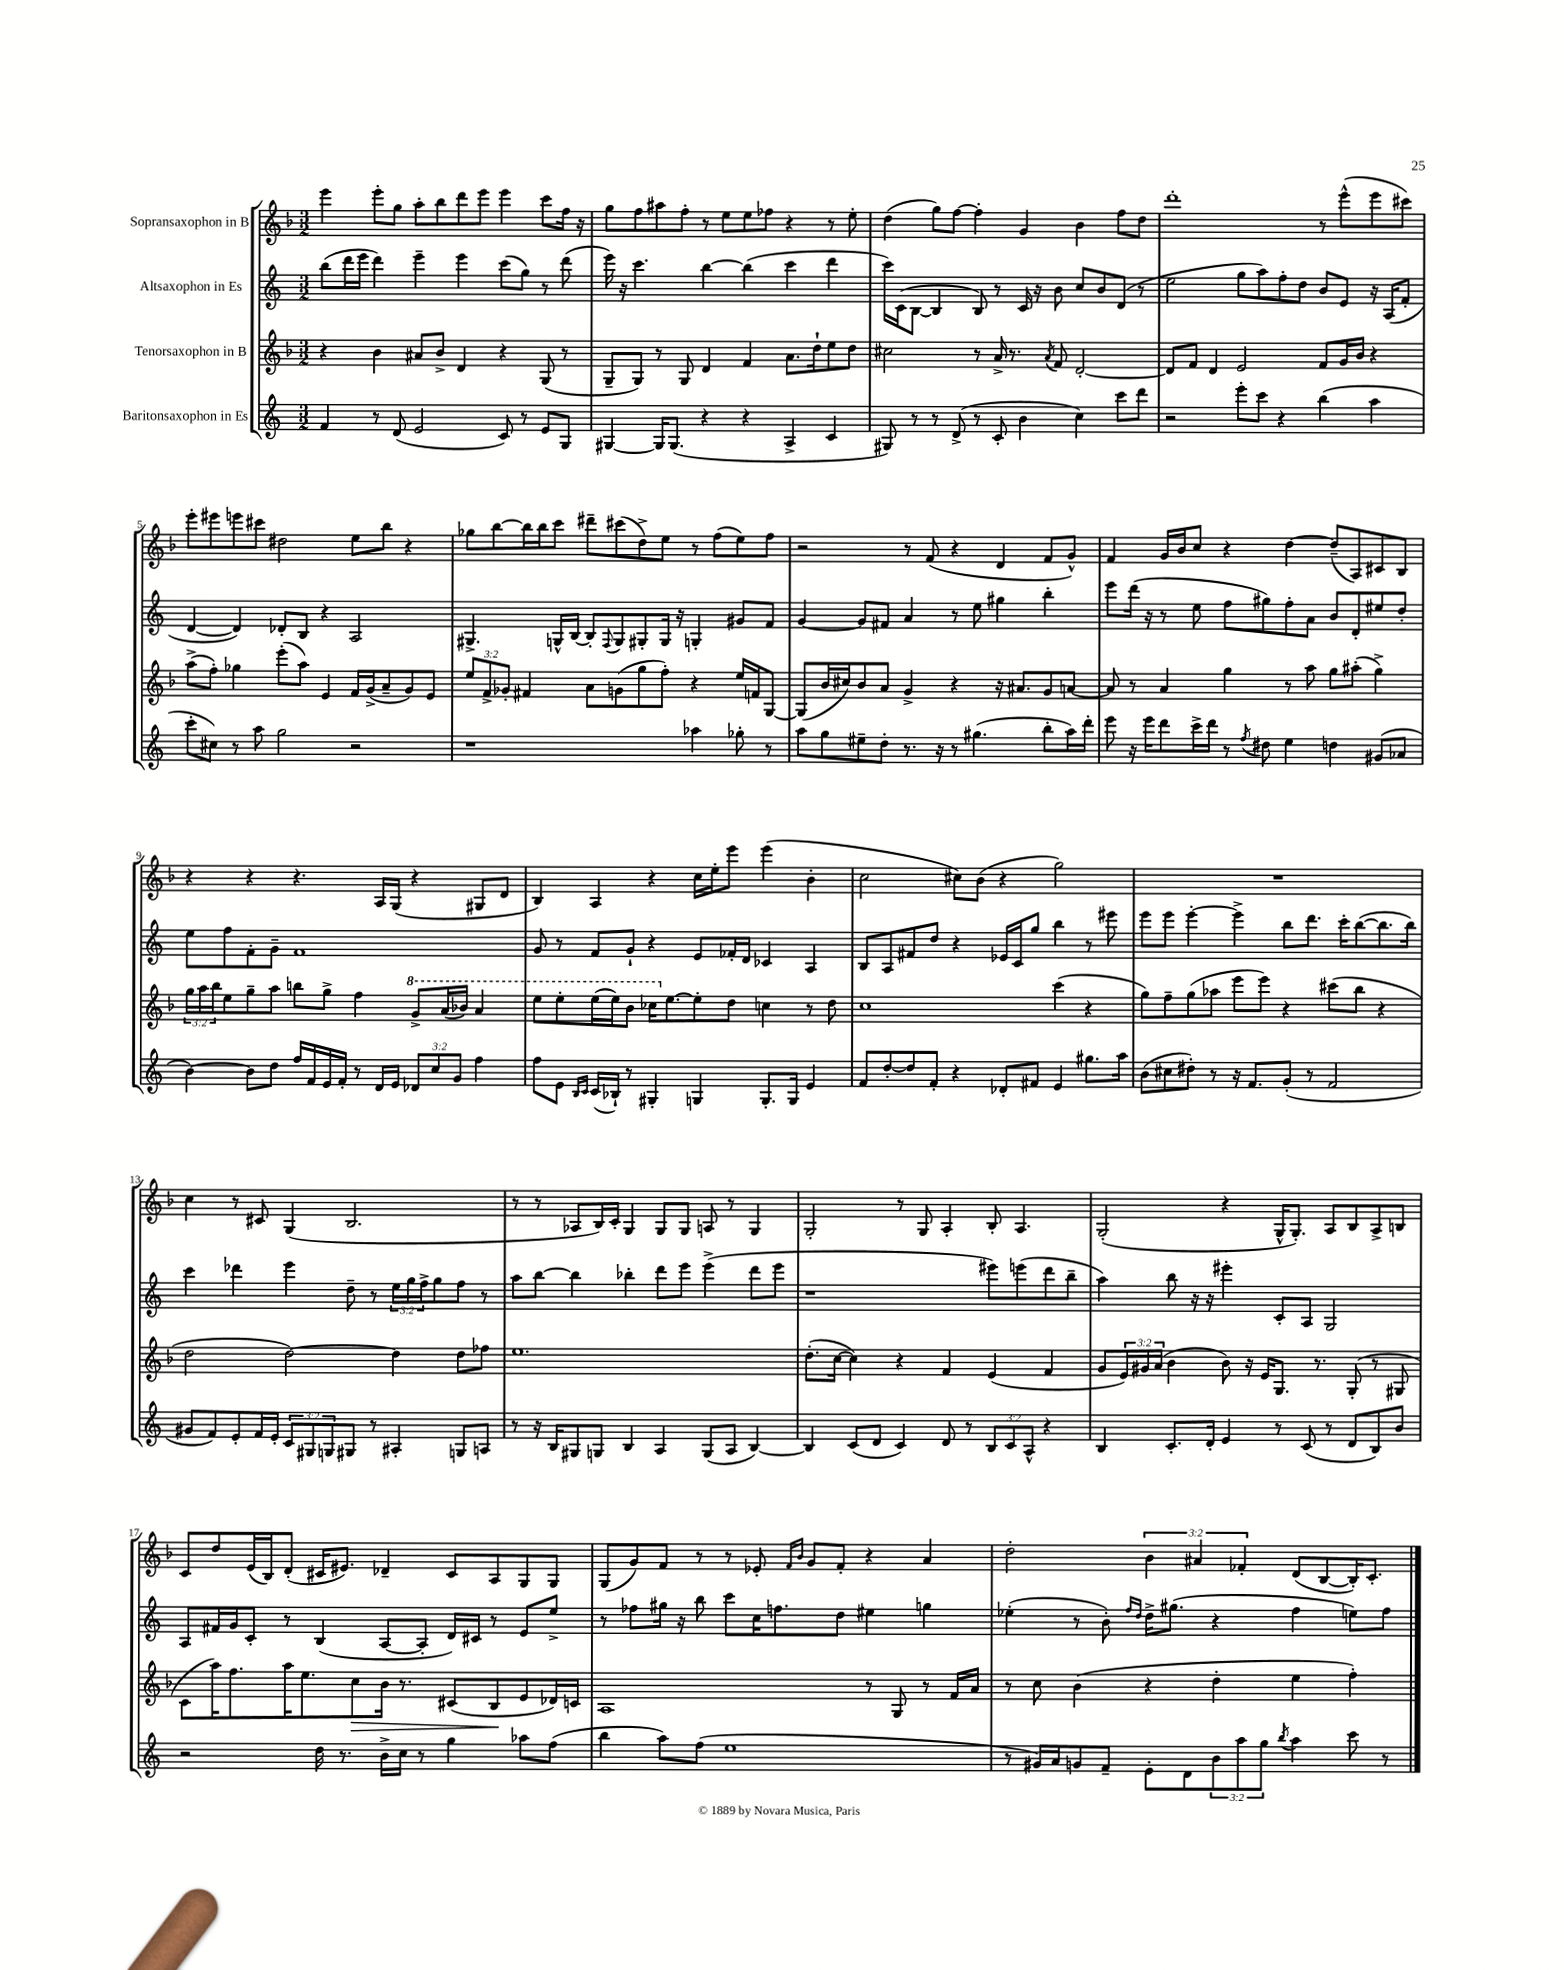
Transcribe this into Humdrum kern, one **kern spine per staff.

**kern	**kern	**kern	**kern
*staff4	*staff3	*staff2	*staff1
*clefG2	*clefG2	*clefG2	*clefG2
*k[]	*k[b-]	*k[]	*k[b-]
*M3/2	*M3/2	*M3/2	*M3/2
4f	4r	(8bb	4eee
.	.	16ddd	.
.	.	16eee	.
8r	4b-	4ddd)	8eee'
(8d	.	.	8gg
2e	8a#	4eee~	8aa'
.	8b-^	.	8bb-
.	4d	4eee	8ddd
.	.	.	8eee
8c)	4r	(8ccc	4eee
8r	.	8gg)	.
8e	(8G	8r	8ccc
8G	8r	(8ddd	16ff
.	.	.	16r
=	=	=	=
[4G#	8G~	16eee)	8gg
.	.	16r	.
.	8G)	4.ccc	8ff
16G#]	8r	.	8aa#
(8.G#	.	.	.
.	8G	.	8ff'
4r	4d	[4bb	8r
.	.	.	8ee
4r	4f	(4bb]	8ee
.	.	.	8ff-
4A^	8.a	4ccc	4r
.	16dd`	.	.
4c	8ee	4ddd	8r
.	8dd	.	8ee'
=	=	=	=
8G#)	2cc#	16ccc)	(4dd
.	.	(16c	.
8r	.	[8B	.
8r	.	4B]	8gg)
(8d^	.	.	[8ff
8r	8r	8B)	4ff']
8c'	16a^	8r	.
.	8.r	.	.
4b	.	16c	4g
.	.	16r	.
.	8qa	.	.
.	8f	8b	.
4cc)	[2d'	8cc	4b-
.	.	8b	.
8ccc	.	(8d	8ff
8ddd	.	8r	8dd
=	=	=	=
2r	8d]	2ee	1ddd'
.	8f	.	.
.	4d	.	.
8eee'	2e	8gg	.
8ccc	.	8aa)	.
4r	.	8ff'	.
.	.	8dd	.
(4bb	8f	8b	8r
.	16g	8e	(8eee^^
.	16b-	.	.
4aa	4r	16r	8eee
.	.	(16A	.
.	.	8f'	8ccc#)
=	=	=	=
8ccc'	(8aa^	[4d	8eee'
8cc#)	8ff')	.	8eee#
8r	4gg-	4d])	8eee
8aa	.	.	8ccc#
2gg	(8eee'	8d-'	2dd#
.	8aa)	8B	.
.	4e	4r	.
2r	16f	2A	8ee
.	(16g^	.	.
.	8a~	.	8bb-
.	8g)	.	4r
.	8e	.	.
=	=	=	=
1r	12ee	4.G#^	8gg-
.	12f^	.	.
.	.	.	[8bb-
.	12g-'	.	.
.	4f#	.	16bb-]
.	.	.	16bb-
.	.	16G^^	8ccc
.	.	[16B	.
.	8a	8B']	8ddd#~
.	.	8qqF	.
.	(8g	8G	(8ccc#
.	8gg	8G#'	8dd^)
.	8ff')	16G#	8ee
.	.	16r	.
4aa-	4r	4G'	8r
.	.	.	(8ff
8gg-'	16ee	8g#	8ee)
.	16f	.	.
8r	[8G	8f	8ff
=	=	=	=
8aa	(8G]	[4g	2r
8gg	16b-	.	.
.	16cc#)	.	.
8ee#~	8b-	8g]	.
8dd'	8a	8f#	.
8.r	4g^	4a	8r
.	.	.	(8f
16r	.	.	.
8r	4r	8r	4r
(4.gg#	.	8ee	.
.	16r	4gg#	4d
.	8.a#	.	.
8bb'	8g	4bb'	8f
16aa)	[8a	.	8g^^)
16ddd'	.	.	.
=	=	=	=
8eee	8a]	8eee	4f
16r	8r	(16ddd	.
16eee	.	16r	.
8ddd	4a	8r	16g
.	.	.	16b-
16ccc^	.	8ee	8cc
16ddd	.	.	.
8r	4gg	8ff	4r
8qff	.	.	.
8dd#	.	8gg#)	.
4ee	8r	8ff'	[4dd
.	8aa	8a	.
4dd	8gg	8b	(8dd~]
.	(8aa#'	8d'	8A)
(8g#	4gg^)	8ee#	8c#
8a-	.	8dd'	8B-
=	=	=	=
[4b)	24gg	8ee	4r
.	24aa	.	.
.	24bb-	.	.
.	8ee	8ff	.
8b]	8gg~	8f'	4r
8dd	8aa	8g~	.
16ff	8bb	1f	4.r
16f	.	.	.
16e	8gg^	.	.
16f'	.	.	.
8r	4ff	.	.
16d	.	.	16A
16e	.	.	(16G
12d-	8gg^	.	4r
12cc	.	.	.
.	(16aa	.	.
12g	.	.	.
.	16bb-)	.	.
4ff	4aa	.	8G#
.	.	.	8d
=	=	=	=
8ff	8eee	8g	4B-)
8e	8eee'	8r	.
16qqB	.	.	.
16qqc	.	.	.
(16c	(16eee	8f	4A
16B-`)	16eee)	.	.
8r	8bb-	8g`	.
4G#'	16ccc-	4r	4r
.	[8.ee	.	.
4G	8ee']	8e	16cc
.	.	.	16ee'
.	8dd	16f-'	8eee
.	.	16d	.
8.G'	4cc	4c-	(4eee
16G	.	.	.
4e	8r	4A	4b-'
.	8dd	.	.
=	=	=	=
8f	1cc	8B	2cc
[8dd'	.	8A	.
8dd]	.	8f#	.
8f'	.	8dd	.
4r	.	4r	8cc#)
.	.	.	(8b-
8d-'	.	16e-	4r
.	.	16c	.
8f#	.	8gg	.
4e	(4ccc	4bb	2gg)
8.gg#	4r	8r	.
.	.	8eee#	.
16aa	.	.	.
=	=	=	=
(8b	8gg)	8eee	1.r
8cc#	8ff~	8eee	.
8dd#')	(8gg	[4eee'	.
8r	8aa-	.	.
16r	8eee	4eee^]	.
8.f	.	.	.
.	8eee)	.	.
(8g'	4r	8bb	.
8r	.	8.ddd	.
2f	(8ccc#	.	.
.	.	16ccc'	.
.	8bb-	([8bb	.
.	4r	8.bb]	.
.	.	16bb)	.
=	=	=	=
8g#	2dd	4ccc	4cc
8f)	.	.	.
8e'	.	4ddd-	8r
16f	.	.	8c#
16e'	.	.	.
12c	[2dd)	4eee	(4G
12G#	.	.	.
12G	.	.	.
8G#	.	8dd~	2.B-
8r	.	8r	.
4A#'	4dd]	24ee	.
.	.	24gg	.
.	.	24ff^	.
.	.	8gg	.
8G	8dd	8ff	.
8A	8ff-	8r	.
=	=	=	=
8r	1.ee	8aa	8r
16r	.	[8bb	8r
16B	.	.	.
8G#	.	4bb]	8A-
8G	.	.	16B-)
.	.	.	16c'
4B	.	4bb-'	4G
4A	.	8ddd	8G
.	.	8eee	8G
(8G	.	(4eee^	8A
8A	.	.	8r
[4B)	.	8ddd	4G
.	.	8eee	.
=	=	=	=
4B]	(8.dd'	1r	2G'
.	[16cc	.	.
(8c	4cc])	.	.
8d	.	.	.
4c)	4r	.	8r
.	.	.	8G
8d	4f	.	4A'
8r	.	.	.
12B	(4e	8eee#)	8B-'
12c	.	.	.
.	.	(8eee	4.A
12A^^	.	.	.
4r	4f	8ddd	.
.	.	8bb~	.
=	=	=	=
4B	8g	4aa)	(2G'
.	24e)	.	.
.	24g#	.	.
.	(24a	.	.
8.c'	4b-	8bb	.
.	.	16r	.
16d'	.	16r	.
4e	8b-)	4eee#'	4r
.	16r	.	.
.	16e	.	.
8r	8.G	8c'	16G^^
.	.	.	8.G')
(8c	.	8A	.
.	8.r	.	.
8r	.	2G	8A
8d	(8G'	.	8B-
8B)	8r	.	8A^
8b	8G#	.	8B
=	=	=	=
2r	8c	8A	8c
.	16aa)	16f#	8dd
.	8.ff	16g	.
.	.	8c'	(16e
.	.	.	16B-)
.	16aa	8r	(8d'
.	8.ee	.	.
16dd	.	(4B	16c#
8.r	.	.	8.e#)
.	8cc	.	.
16b^	16b-	[8A	4d-~
16cc	8.r	.	.
8r	.	8A']	.
4gg	(8c#	16d)	8c#
.	.	16c#	.
.	8B-	8r	8A
8aa-	8e	8e	8G
(8ff	16d-)	8ee^	8G
.	16c	.	.
=	=	=	=
4bb	1A	8r	(8G
.	.	8ff-	8g)
8aa)	.	16gg#	8f
.	.	16r	.
(8ff	.	8bb	8r
1ee	.	8ccc	8r
.	.	16cc	8e-'
.	.	8.ff	.
.	.	.	16qqf
.	.	.	16qqb-
.	.	.	8g
.	.	8dd	8f'
.	8r	4ee#	4r
.	8G	.	.
.	8r	4gg	4a
.	16f	.	.
.	16a	.	.
=	=	=	=
8r	8r	(4ee-'	2dd'
16g#)	8cc	.	.
16a	.	.	.
8g	(4b-	8r	.
8f~	.	8b')	.
.	.	16qqff	.
.	.	16qqdd	.
8e'	4r	16dd^	6b-
.	.	(8.gg#	.
8d	.	.	.
.	.	.	6a#
12b	4dd'	4r	.
12aa	.	.	6f-'
12gg	.	.	.
8qbb	.	.	.
4aa	4ee	4ff	(8d
.	.	.	[8B-
8ccc	4ff')	8ee)	16B-'])
.	.	.	8.c'
8r	.	8ff	.
==	==	==	==
*-	*-	*-	*-
